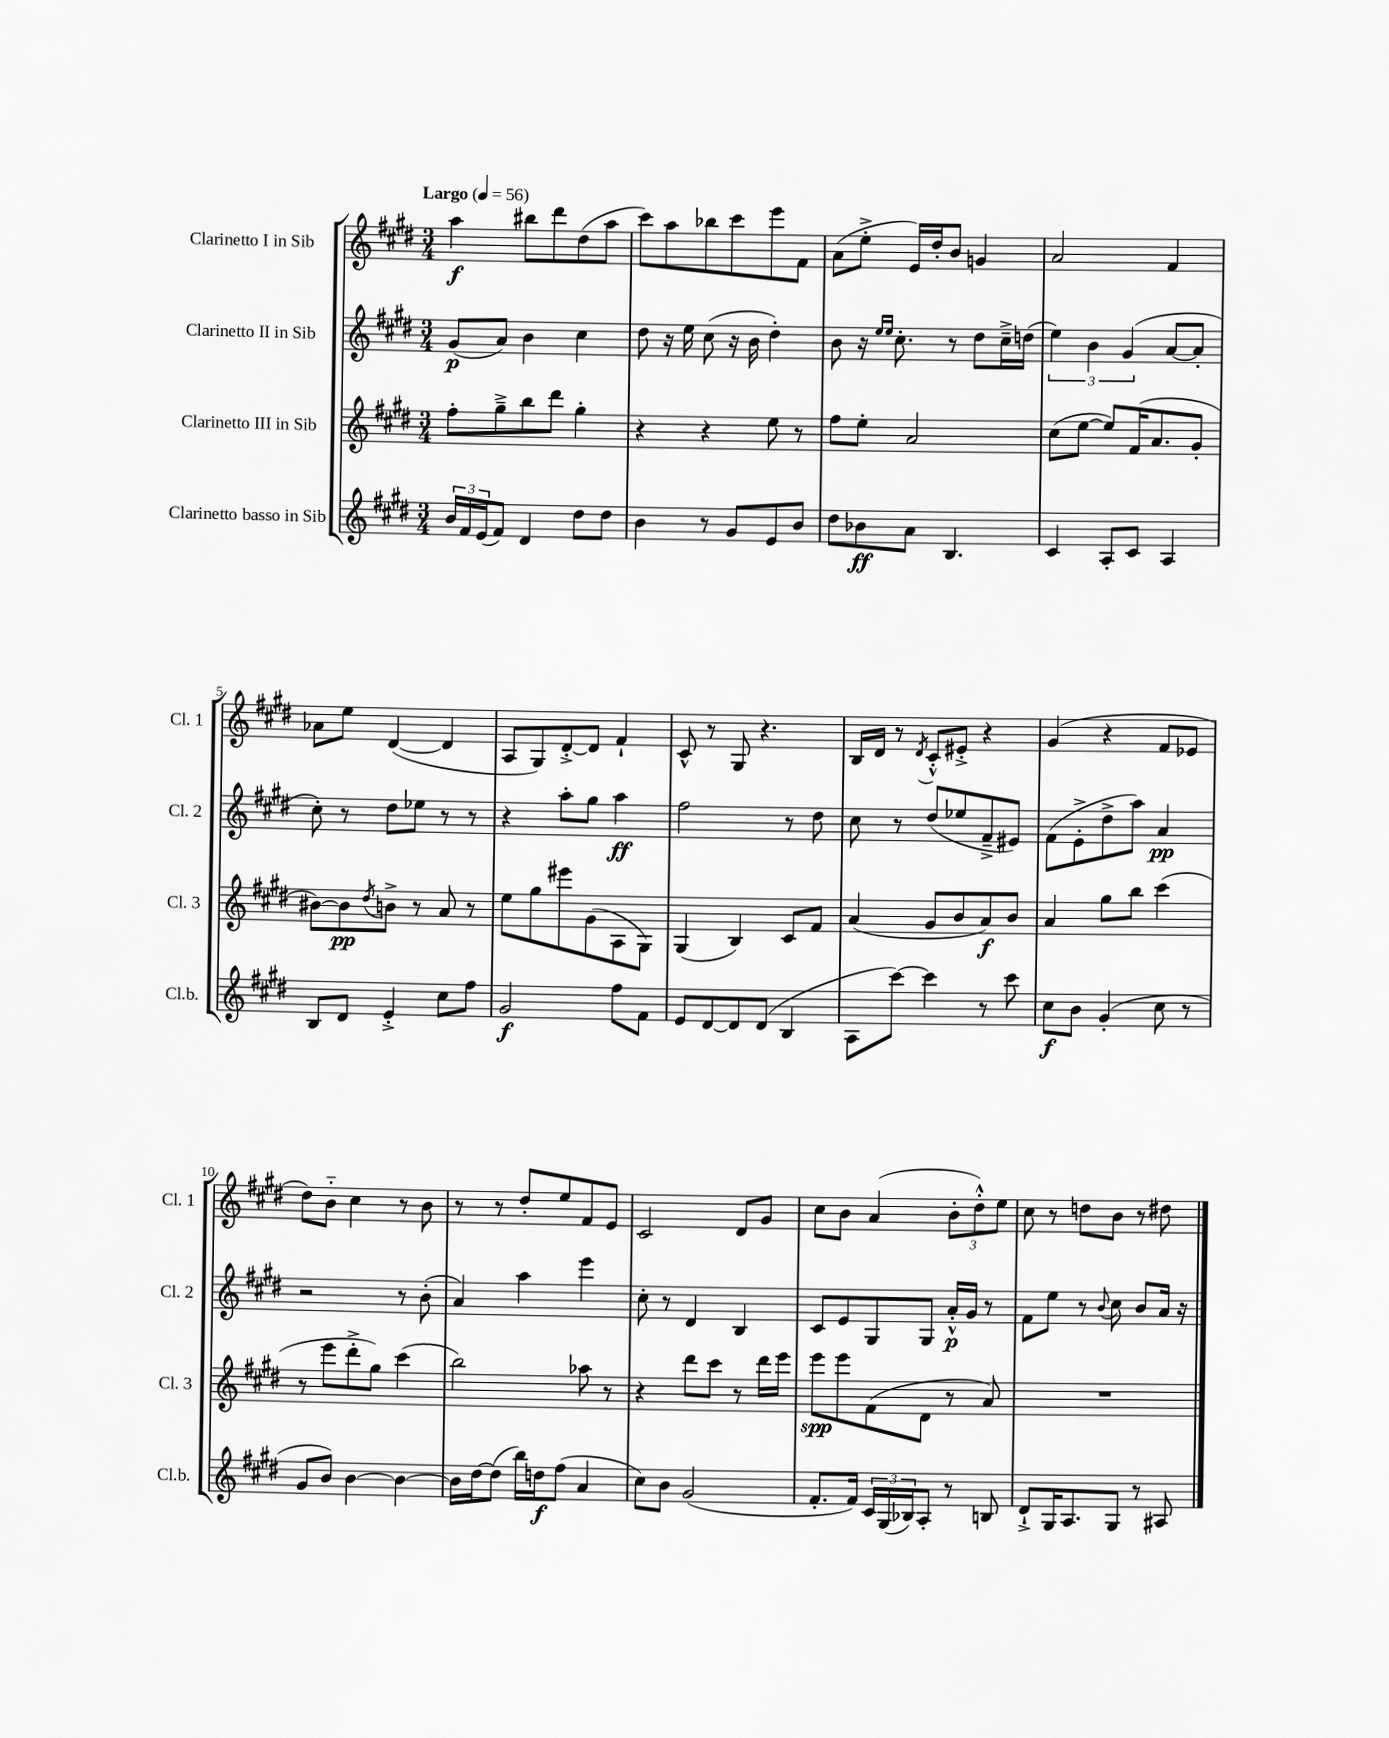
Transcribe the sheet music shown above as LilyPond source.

<<
\new StaffGroup <<
\new Staff = "s0" \with { instrumentName = "Clarinetto I in Sib" shortInstrumentName = "Cl. 1" } {
    \clef treble \key e \major \numericTimeSignature \time 3/4 \tempo "Largo" 4 = 56
    a''4\f bis''8 dis'''8 dis''8( a''8 |
    cis'''8) a''8 bes''8 cis'''8 e'''8 fis'8 |
    a'8( e''8-.-> e'16) dis''16-. b'8 g'4 |
    a'2 fis'4 |
    aes'8 e''8 dis'4~( dis'4 |
    a8 gis8) dis'8~-.-> dis'8 fis'4-! |
    cis'8-^ r8 gis8 r4. |
    b16 dis'16 r8 \acciaccatura { dis'8 } cis'8-.-^ eis'8-.-> r4 |
    gis'4( r4 fis'8 ees'8 |
    dis''8) b'8-_ cis''4 r8 b'8 |
    r8 r8 dis''8-. e''8 fis'8 e'8 |
    cis'2 dis'8 gis'8 |
    cis''8 b'8 a'4( \tuplet 3/2 { b'8-. dis''8-.-^) e''8 } |
    cis''8 r8 d''8 b'8 r8 dis''8 \bar "|." |
}
\new Staff = "s1" \with { instrumentName = "Clarinetto II in Sib" shortInstrumentName = "Cl. 2" } {
    \clef treble \key e \major \numericTimeSignature \time 3/4
    gis'8\p( a'8) b'4 cis''4 |
    dis''8 r16 e''16 cis''8( r16 b'16 dis''4-.) |
    b'8 r16 \grace { e''16 e''16 } cis''8.-. r8 dis''8 cis''16---> d''16( |
    \tuplet 3/2 { e''4) b'4 gis'4( } a'8~ a'8-. |
    cis''8-.) r8 dis''8 ees''8 r8 r8 |
    r4 a''8-. gis''8 a''4\ff |
    fis''2 r8 dis''8 |
    cis''8 r8 dis''8( ees''8 fis'8---> eis'8) |
    fis'8( e'8-.-> dis''8-> a''8) a'4\pp |
    r2 r8 b'8-.( |
    a'4) a''4 e'''4 |
    cis''8-. r8 dis'4 b4 |
    cis'8 e'8 gis8 gis8 a'16-.-^\p gis'16 r8 |
    fis'8 e''8 r8 \appoggiatura { b'8 } cis''8 b'8 a'16 r16 \bar "|." |
}
\new Staff = "s2" \with { instrumentName = "Clarinetto III in Sib" shortInstrumentName = "Cl. 3" } {
    \clef treble \key e \major \numericTimeSignature \time 3/4
    fis''8-. gis''8---> b''8 dis'''8 gis''4-. |
    r4 r4 e''8 r8 |
    fis''8 e''8-. a'2 |
    cis''8( e''8~ e''8) fis'16( a'8. gis'8-. |
    bis'8~) bis'8\pp \acciaccatura { dis''8 } b'8-> r8 a'8 r8 |
    e''8 gis''8 eis'''8 gis'8( a8 gis8) |
    gis4( b4) cis'8 fis'8 |
    a'4( gis'8 b'8 a'8\f) b'8 |
    a'4 gis''8 b''8 cis'''4( |
    r8 e'''8 dis'''8-.-> gis''8) cis'''4( |
    b''2) aes''8 r8 |
    r4 dis'''8 cis'''8 r8 dis'''16 e'''16 |
    e'''8\spp e'''8 fis'8( dis'8 r8 a'8) |
    R2. \bar "|." |
}
\new Staff = "s3" \with { instrumentName = "Clarinetto basso in Sib" shortInstrumentName = "Cl.b." } {
    \clef treble \key e \major \numericTimeSignature \time 3/4
    \tuplet 3/2 { b'16 fis'16 e'16( } fis'8) dis'4 dis''8 dis''8 |
    b'4 r8 gis'8 e'8 b'8 |
    dis''8 bes'8\ff a'8 b4. |
    cis'4 a8-. cis'8 a4 |
    b8 dis'8 e'4-.-> cis''8 fis''8 |
    gis'2\f fis''8 fis'8 |
    e'8 dis'8~ dis'8 dis'8( b4 |
    a8 cis'''8~) cis'''4 r8 cis'''8 |
    cis''8\f b'8 gis'4-.( cis''8 r8 |
    gis'8 b'8) b'4~ b'4~ |
    b'16 dis''16~ dis''8( b''16) d''16\f fis''8( a'4 |
    cis''8) b'8 gis'2( |
    fis'8.-. fis'16) \tuplet 3/2 { cis'16 gis16( bes16) } a8-. r8 b8 |
    dis'8-!-> gis16 a8. gis8 r8 ais8 \bar "|." |
}
>>
>>
